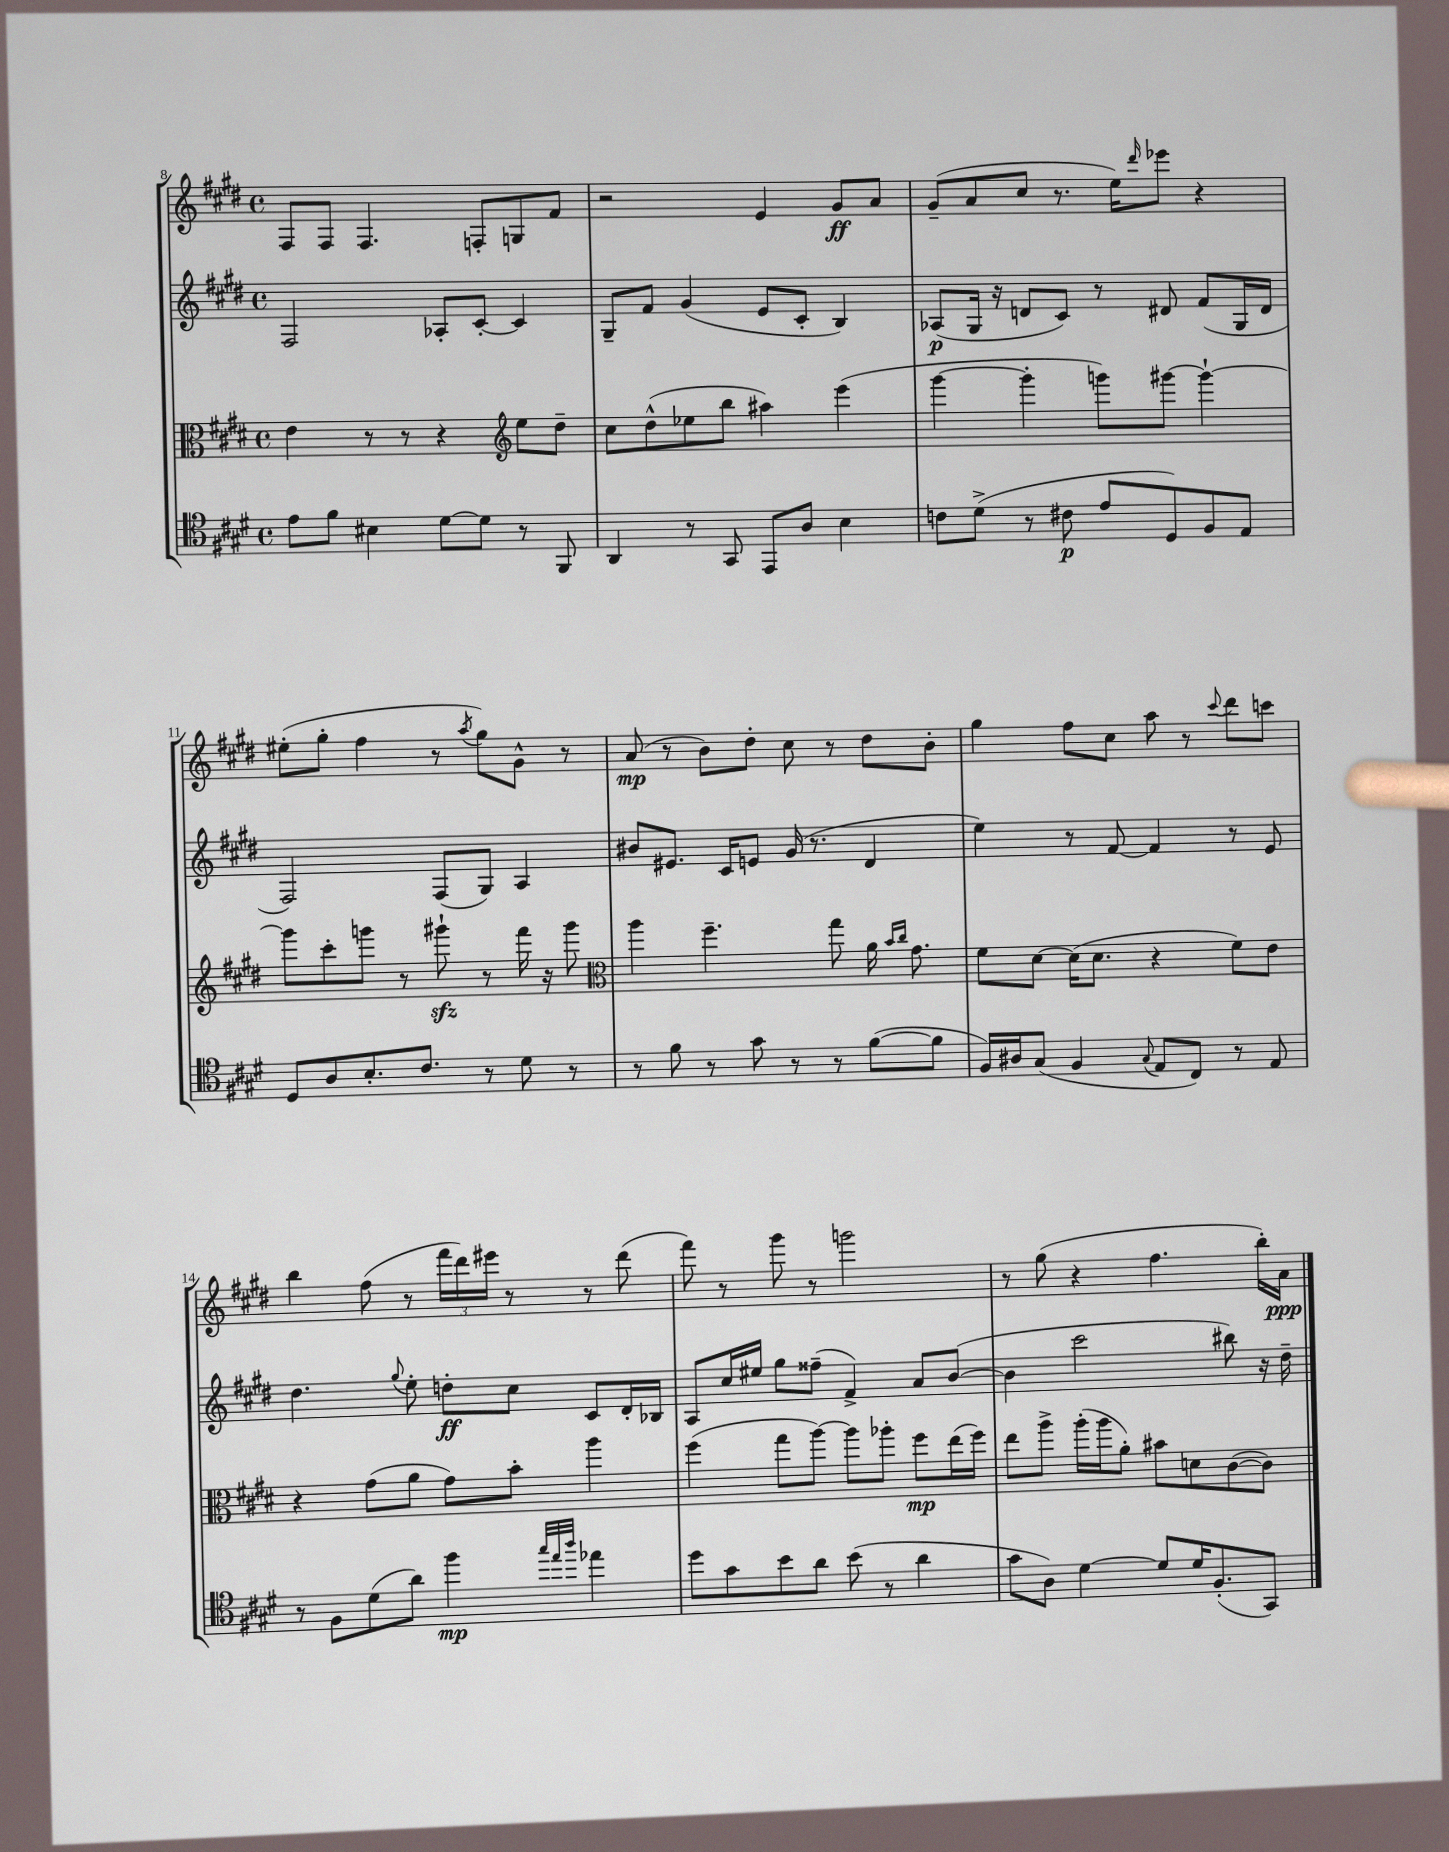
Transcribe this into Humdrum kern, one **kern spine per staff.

**kern	**dynam	**kern	**dynam	**kern	**dynam	**kern	**dynam
*part4	*part4	*part3	*part3	*part2	*part2	*part1	*part1
*staff4	*staff4	*staff3	*staff3	*staff2	*staff2	*staff1	*staff1
*clefC4	*	*clefC3	*	*clefG2	*	*clefG2	*
*k[f#c#g#d#]	*	*k[f#c#g#d#]	*	*k[f#c#g#d#]	*	*k[f#c#g#d#]	*
*M4/4	*	*M4/4	*	*M4/4	*	*M4/4	*
*met(c)	*	*met(c)	*	*met(c)	*	*met(c)	*
=8	=8	=8	=8	=8	=8	=8	=8
8e\L	.	4e\	.	2F#/	.	8F#/L	.
8f#\J	.	.	.	.	.	8F#/J	.
4B#X\	.	8r	.	.	.	4.F#/	.
.	.	8r	.	.	.	.	.
[8d#\L	.	4r	.	8A-X'/L	.	.	.
8d#\J]	.	.	.	[8c#'/J	.	8Fn'/L	.
*	*	*clefG2	*	*	*	*	*
8r	.	8ee\L	.	4c#/]	.	8Gn/	.
8FF#/	.	8dd#~\J	.	.	.	8f#/J	.
=9	=9	=9	=9	=9	=9	=9	=9
4AA/	.	8cc#\L	.	8G#~/L	.	2r	.
.	.	(8dd#^^\	.	8f#/J	.	.	.
8r	.	8ee-X\	.	(4g#/	.	.	.
8GG#/	.	8bb\J	.	.	.	.	.
8EE/L	.	4aa#X\)	.	8e/L	.	4e/	.
8A/J	.	.	.	8c#'/J	.	.	.
4B\	.	(4eee\	.	4B/)	.	8g#/L	ff
.	.	.	.	.	.	8a/J	.
=10	=10	=10	=10	=10	=10	=10	=10
8cn\L	.	[4ggg#\	.	(8A-X/L	p	(8g#~/L	.
(8d#^\J	.	.	.	16G#/Jk	.	8a/	.
.	.	.	.	16r	.	.	.
8r	.	4ggg#'\]	.	8dn/L	.	8cc#/J	.
8c#X\	p	.	.	8c#/J)	.	8.r	.
8e/L	.	8gggn\L)	.	8r	.	.	.
.	.	.	.	.	.	16ee\KL)	.
.	.	.	.	.	.	16qqddd#/	.
8D#/)	.	[8ggg#X\J	.	8d#X/	.	8eee-X\J	.
8F#/	.	4ggg#`\_	.	(8f#/L	.	4r	.
8E/J	.	.	.	16G#/L	.	.	.
.	.	.	.	16d#/JJ	.	.	.
!!LO:LB:g=z
=11	=11	=11	=11	=11	=11	=11	=11
8D#/L	.	8ggg#\L]	.	2F#/)	.	(8ee#X'\L	.
8A/	.	8ccc#'\	.	.	.	8gg#'\J	.
8.B'/	.	8gggn\J	.	.	.	4ff#\	.
.	.	8r	.	.	.	.	.
8.c#/J	.	.	.	.	.	.	.
.	.	8ggg#Xzz`\	.	(8F#/L	.	8r	.
.	.	.	.	.	.	8qaa/	.
8r	.	8r	.	8G#/J)	.	8gg#\L)	.
8d#\	.	16fff#\	.	4A/	.	8g#^^\J	.
.	.	16r	.	.	.	.	.
8r	.	8ggg#\	.	.	.	8r	.
=12	=12	=12	=12	=12	=12	=12	=12
*	*	*clefC3	*	*	*	*	*
8r	.	4aa\	.	8b#X/L	.	(8a/	mp
8f#\	.	.	.	8.e#X/J	.	8r	.
8r	.	4.ff#~\	.	.	.	8b\L)	.
.	.	.	.	16c#/KL	.	.	.
8g#\	.	.	.	8en/J	.	8dd#'\J	.
8r	.	.	.	(16g#/	.	8cc#\	.
.	.	.	.	8.r	.	.	.
8r	.	8gg#\	.	.	.	8r	.
([8f#\L	.	16a\	.	4d#/	.	8dd#\L	.
.	.	16qqb/LL	.	.	.	.	.
.	.	16qqcc#/JJ	.	.	.	.	.
.	.	8.g#\	.	.	.	.	.
8f#\J]	.	.	.	.	.	8b'\J	.
=13	=13	=13	=13	=13	=13	=13	=13
16F#/LL)	.	8f#\L	.	4ee\)	.	4gg#\	.
16A#X/J	.	.	.	.	.	.	.
(8G#/J	.	[8d#\J	.	.	.	.	.
4F#/	.	(16d#\KL]	.	8r	.	8ff#\L	.
.	.	8.d#\J	.	.	.	.	.
.	.	.	.	[8f#/	.	8cc#\J	.
8qqG#/	.	.	.	.	.	.	.
8E/L	.	4r	.	4f#/]	.	8aa\	.
8C#/J)	.	.	.	.	.	8r	.
.	.	.	.	.	.	8qqccc#/	.
8r	.	8f#\L)	.	8r	.	8ddd#\L	.
8E/	.	8e\J	.	8e/	.	8cccn\J	.
!!LO:LB:g=z
=14	=14	=14	=14	=14	=14	=14	=14
8r	.	4r	.	4.dd#\	.	4bb\	.
8F#\L	.	.	.	.	.	.	.
(8d#\	.	(8g#\L	.	.	.	(8ff#\	.
.	.	.	.	8qqgg#/	.	.	.
8a\J)	.	8a\J	.	8ee'\	.	8r	.
4ff#\	mp	8g#\L)	.	8ddn'\L	ff	24fff#\LL	.
.	.	.	.	.	.	24ddd#\)	.
.	.	.	.	.	.	24eee#X\JJ	.
.	.	8b'\J	.	8cc#\J	.	8r	.
32qqgg#/LLL	.	.	.	.	.	.	.
32qqee/	.	.	.	.	.	.	.
32qqaa/JJJ	.	.	.	.	.	.	.
4ee-X\	.	4aa\	.	8c#/L	.	8r	.
.	.	.	.	16d#'/L	.	(8ddd#\	.
.	.	.	.	16B-X/JJ	.	.	.
=15	=15	=15	=15	=15	=15	=15	=15
8dd#\L	.	(4ff#\	.	8A/L	.	8fff#\)	.
8g#\	.	.	.	16cc#/L	.	8r	.
.	.	.	.	16ee#X/JJ	.	.	.
8b\	.	8gg#\L	.	8gg#\L	.	8ggg#\	.
8a\J	.	[8aa\J)	.	(8ff##X~\J	.	8r	.
(8b\	.	8aa\L]	.	4f#^/)	.	2gggn\	.
8r	.	8aa-X'\J	.	.	.	.	.
4a\	.	8ff#\L	mp	8a/L	.	.	.
.	.	(16ee\L	.	([8b/J	.	.	.
.	.	16ff#\JJ)	.	.	.	.	.
=16	=16	=16	=16	=16	=16	=16	=16
8g#\L	.	8ee\L	.	4b\]	.	8r	.
8A\J)	.	8aa^\J	.	.	.	(8gg#\	.
[4d#\	.	(16aa'\LL	.	2ccc#\	.	4r	.
.	.	16aa\J	.	.	.	.	.
.	.	8a'\J)	.	.	.	.	.
8d#/L]	.	8b#X\L	.	.	.	4.ff#\	.
16d#/K	.	8dn\	.	.	.	.	.
(8.F#'/	.	.	.	.	.	.	.
.	.	([8c#\	.	8bb#X\)	.	.	.
8GG#/J)	.	8c#\J])	.	16r	.	16bb'\LL)	.
.	.	.	.	16dd#~\	.	16a\JJ	ppp
==	==	==	==	==	==	==	==
*-	*-	*-	*-	*-	*-	*-	*-
